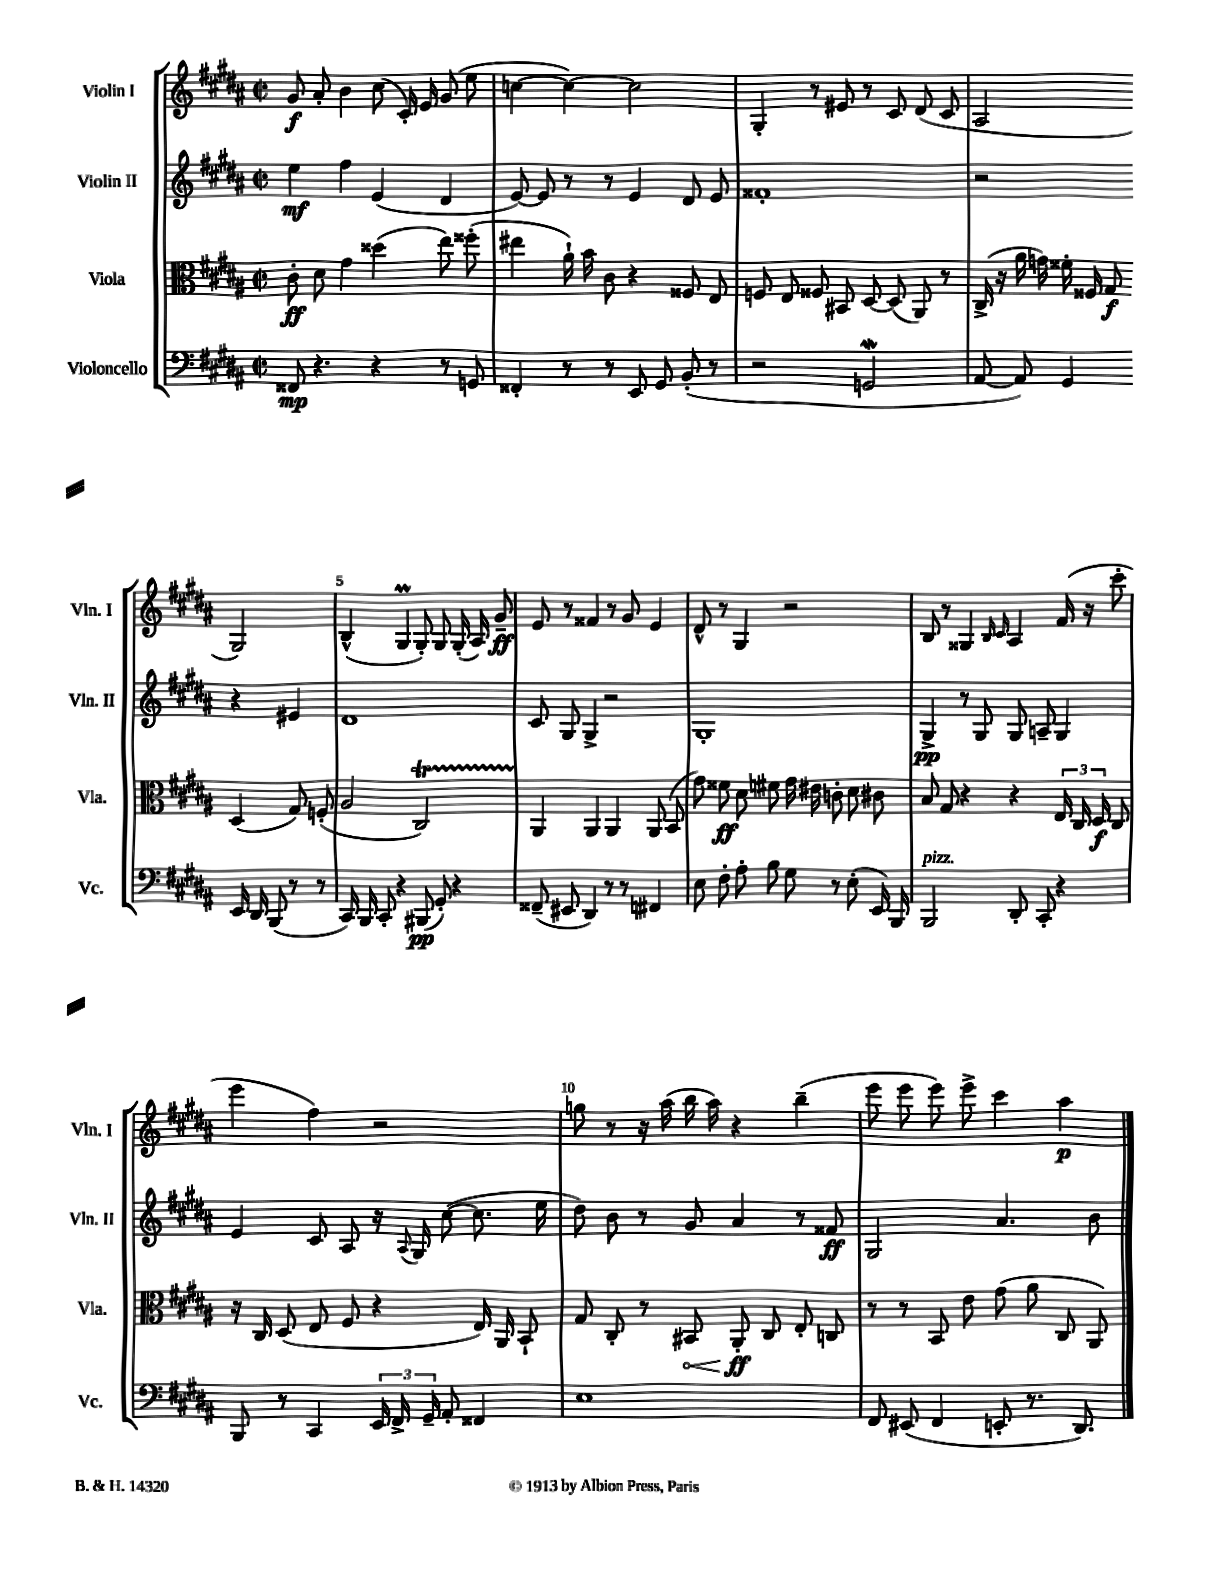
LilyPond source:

<<
\new StaffGroup <<
\new Staff = "s0" \with { instrumentName = "Violin I" shortInstrumentName = "Vln. I" } {
    \clef treble \key b \major \defaultTimeSignature \time 2/2
    \autoBeamOff gis'8\f ais'8-. b'4 cis''8( cis'16-.) e'16 gis'8( e''8 |
    c''4~ c''4~) c''2 |
    gis4-. r8 eis'8 r8 cis'8 dis'8( cis'8 |
    ais2 gis2) |
    b4-^( gis4\prall gis8-.) gis8 gis16-.( ais16) gis'8--\ff |
    e'8 r8 fisis'4 r8 gis'8 e'4 |
    dis'8-^ r8 gis4 r2 |
    b8 r8 gisis4 \grace { b16 cis'16 } ais4 fis'16( r16 cis'''8-. |
    e'''4 fis''4) r2 |
    g''8 r8 r16 ais''16( b''16 ais''16) r4 b''4--( |
    e'''8 e'''8 e'''8) e'''8-> cis'''4 ais''4\p \bar "|." |
}
\new Staff = "s1" \with { instrumentName = "Violin II" shortInstrumentName = "Vln. II" } {
    \clef treble \key b \major \defaultTimeSignature \time 2/2
    \autoBeamOff e''4\mf fis''4 e'4( dis'4 |
    e'8~) e'8 r8 r8 e'4 dis'8 e'8 |
    fisis'1-. |
    r2 r4 eis'4 |
    dis'1 |
    cis'8 gis8 gis4-> r2 |
    gis1-. |
    gis4->\pp r8 gis8 gis8 a8-- gis4 |
    e'4 cis'8 ais8 r16 \appoggiatura { ais8 } gis16 cis''8~( cis''8. e''16 |
    dis''8) b'8 r8 gis'8 ais'4 r8 fisis'8\ff |
    gis2 ais'4. b'8 \bar "|." |
}
\new Staff = "s2" \with { instrumentName = "Viola" shortInstrumentName = "Vla." } {
    \clef alto \key b \major \defaultTimeSignature \time 2/2
    \autoBeamOff cis'8-.\ff dis'8 gis'4 disis''4( e''8) fisis''8-.( |
    eis''4 ais'16-!) b'16 cis'8 r4 fisis8 e8 |
    f8 e8 fisis8 bis,8 dis8~ dis8( ais,8) r8 |
    cis16->( r16 ais'16 g'16) fisis'16-. fisis16 gis8\f dis4( gis8) f8-.( |
    ais2 cis2\startTrillSpan) |
    ais,4\stopTrillSpan ais,4 ais,4 ais,8 b,8( |
    gis'8) fisis'8\ff dis'8 fis'8 gis'16 eis'16 c'8-. dis'8 cis'8 |
    b8 gis8 r4 r4 \tuplet 3/2 { e16 cis16 dis16\f } cis8 |
    r16 cis16 dis8( e8 fis8 r4 e16) ais,16 b,8-! |
    gis8 cis8-. r8 \once \override Hairpin.circled-tip = ##t bis,8\< ais,8-.\ff\! cis8 e8-. c8 |
    r8 r8 b,8 e'8 gis'8( ais'8 cis8 ais,8) \bar "|." |
}
\new Staff = "s3" \with { instrumentName = "Violoncello" shortInstrumentName = "Vc." } {
    \clef bass \key b \major \defaultTimeSignature \time 2/2
    \autoBeamOff fisis,8\mp r4. r4 r8 g,8 |
    fisis,4-. r8 r8 e,8 gis,8 b,8-.( r8 |
    r2 g,2\mordent |
    ais,8~ ais,8) gis,4 e,16 dis,16 b,,8( r8 r8 |
    cis,16) b,,16 cis,8-. r4 bis,,8\pp( gis,8-.) r4 |
    fisis,8--( eis,8 dis,4) r8 r8 fis,4 |
    e8 fis8-. ais8-. b8 gis8 r8 e8-.( e,16) b,,16 |
    b,,2^\markup { \italic "pizz." } dis,8-. cis,8-. r4 |
    b,,8 r8 cis,4 \tuplet 3/2 { e,16 fis,16-> gis,16-- } ais,8-. fisis,4 |
    e1 |
    fis,8 eis,8( fis,4 e,8-. r8. dis,8.) \bar "|." |
}
>>
>>
\layout { \context { \Score \override BarNumber.break-visibility = ##(#f #t #t) barNumberVisibility = #(every-nth-bar-number-visible 5) } }
